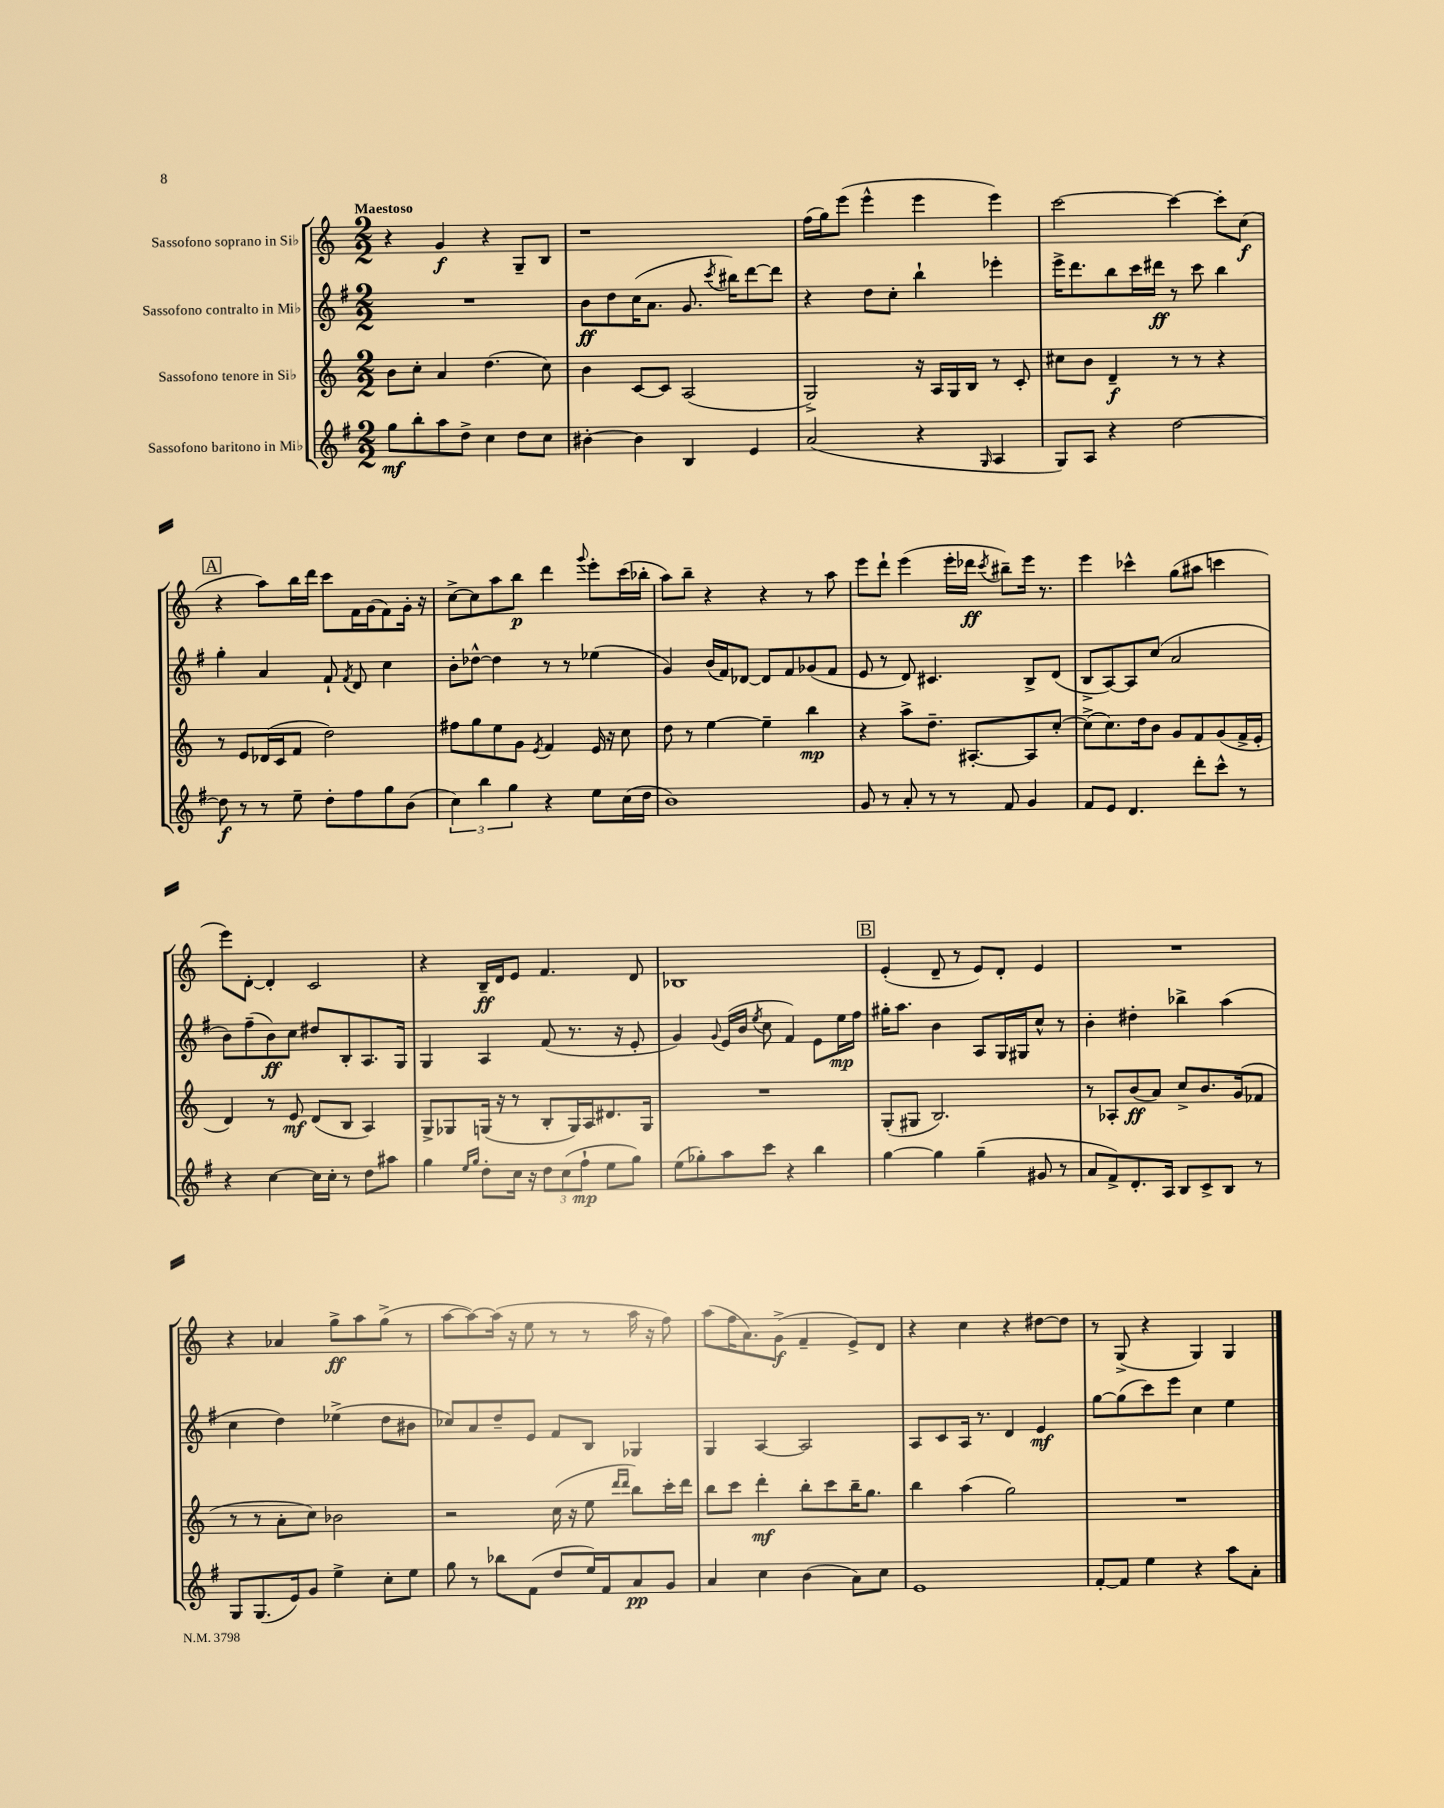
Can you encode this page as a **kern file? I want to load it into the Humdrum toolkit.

**kern	**dynam	**kern	**dynam	**kern	**dynam	**kern	**dynam
*part4	*part4	*part3	*part3	*part2	*part2	*part1	*part1
*staff4	*staff4	*staff3	*staff3	*staff2	*staff2	*staff1	*staff1
*I"Sassofono baritono in Mi♭	*	*I"Sassofono tenore in Si♭	*	*I"Sassofono contralto in Mi♭	*	*I"Sassofono soprano in Si♭	*
*clefG2	*	*clefG2	*	*clefG2	*	*clefG2	*
*k[f#]	*	*k[]	*	*k[f#]	*	*k[]	*
*M2/2	*	*M2/2	*	*M2/2	*	*M2/2	*
=1	=1	=1	=1	=1	=1	=1	=1
!	!	!	!	!	!	!LO:TX:a:B:t=Maestoso	!
8gg\L	mf	8b\L	.	1r	.	4r	.
8bb'\	.	8cc'\J	.	.	.	.	.
8aa\	.	4a/	.	.	.	4g/	f
8dd^\J	.	.	.	.	.	.	.
4cc\	.	(4.dd\	.	.	.	4r	.
8dd\L	.	.	.	.	.	8G~/L	.
8cc\J	.	8cc\)	.	.	.	8B/J	.
=2	=2	=2	=2	=2	=2	=2	=2
[4b#X'\	.	4b\	.	8b\L	ff	1r	.
.	.	.	.	8dd\	.	.	.
4b#\]	.	[8c/L	.	(16cc\K	.	.	.
.	.	.	.	8.a\J	.	.	.
.	.	8c/J]	.	.	.	.	.
4B/	.	(2A/	.	8.g/	.	.	.
.	.	.	.	8qccc/	.	.	.
.	.	.	.	16bb#X\KL)	.	.	.
4e/	.	.	.	[8ddd\	.	.	.
.	.	.	.	8ddd\J]	.	.	.
=3	=3	=3	=3	=3	=3	=3	=3
(2a/	.	2G^/)	.	4r	.	(16ff\LL	.
.	.	.	.	.	.	16gg\J)	.
.	.	.	.	.	.	(8eee\J	.
.	.	.	.	8dd\L	.	4eee^^\	.
.	.	.	.	8cc'\J	.	.	.
4r	.	16r	.	4bb`\	.	4eee\	.
.	.	16A/LL	.	.	.	.	.
.	.	16G/	.	.	.	.	.
.	.	16B/JJ	.	.	.	.	.
16qqG/	.	.	.	.	.	.	.
4A/	.	8r	.	4eee-X'\	.	4eee\)	.
.	.	8c'/	.	.	.	.	.
=4	=4	=4	=4	=4	=4	=4	=4
8G/L)	.	8cc#X\L	.	16eee^\KL	.	[2ccc\	.
.	.	.	.	8.ddd\	.	.	.
8A/J	.	8b\J	.	.	.	.	.
4r	.	4d~/	f	8bb\	.	.	.
.	.	.	.	16ccc\L	.	.	.
.	.	.	.	16ddd#X\JJ	ff	.	.
[2dd\	.	8r	.	8r	.	4ccc\_	.
.	.	8r	.	8ccc\	.	.	.
.	.	4r	.	4bb\	.	8ccc'\L]	.
.	.	.	.	.	.	(8cc\J	f
!!LO:LB:g=z
!!LO:REH:place=s1:t=A
=5	=5	=5	=5	=5	=5	=5	=5
8dd\]	f	8r	.	4gg'\	.	4r	.
8r	.	8e/L	.	.	.	.	.
8r	.	(16d-X/L	.	4a/	.	8aa\L)	.
.	.	16c/J	.	.	.	.	.
8ee~\	.	8f/J	.	.	.	16bb\L	.
.	.	.	.	.	.	16ddd\JJ	.
8dd'\L	.	2dd\)	.	8f#`/	.	8ccc\L	.
.	.	.	.	8qf#/	.	.	.
8ff#\	.	.	.	8d/	.	16f\L	.
.	.	.	.	.	.	(16g\J	.
8gg\	.	.	.	4cc\	.	8f\)	.
(8b\J	.	.	.	.	.	16g'\Jk	.
.	.	.	.	.	.	16r	.
=6	=6	=6	=6	=6	=6	=6	=6
6cc\)	.	8ff#X\L	.	8b'\L	.	[8cc^\L	.
.	.	8gg\	.	[8dd-X^^\J	.	8cc\]	.
6bb\	.	.	.	.	.	.	.
.	.	8ee\	.	4dd-\]	.	8aa\	.
6gg\	.	.	.	.	.	.	.
.	.	8g\J	.	.	.	8bb\J	p
.	.	8qe/	.	.	.	.	.
4r	.	4f/	.	8r	.	4ddd\	.
.	.	.	.	8r	.	.	.
.	.	.	.	.	.	8qqggg/	.
8ee\L	.	16e/	.	(4ee-X\	.	8eee'\L	.
.	.	16r	.	.	.	.	.
(16cc\L	.	8cc\	.	.	.	(16ccc\L	.
16dd\JJ	.	.	.	.	.	16bb-X'\JJ	.
=7	=7	=7	=7	=7	=7	=7	=7
1b)	.	8dd\	.	4g/)	.	8aa\L)	.
.	.	8r	.	.	.	8bb~\J	.
.	.	[4ee\	.	(16b/LL	.	4r	.
.	.	.	.	16f#/J)	.	.	.
.	.	.	.	[8d-X/J	.	.	.
.	.	4ee~\]	.	8d-/L]	.	4r	.
.	.	.	.	8f#/	.	.	.
.	.	4bb\	mp	(8g-X/	.	8r	.
.	.	.	.	8f#/J	.	8aa\	.
=8	=8	=8	=8	=8	=8	=8	=8
8g/	.	4r	.	8e/	.	8eee\L	.
8r	.	.	.	8r	.	8ddd`\J	.
8a'/	.	8aa^\L	.	8d/)	.	(4eee\	.
8r	.	8.dd~\J	.	4.c#X/	.	.	.
8r	.	.	.	.	.	16eee'\LL	.
.	.	[8.A#X'/L	.	.	.	16ddd-X\JJ	ff
.	.	.	.	.	.	8qccc/	.
8f#/	.	.	.	.	.	8bb#X~\L)	.
4g/	.	8A#/]	.	8B^/L	.	16eee\Jk	.
.	.	.	.	.	.	8.r	.
.	.	[8cc'/J	.	(8d/J	.	.	.
=9	=9	=9	=9	=9	=9	=9	=9
8f#/L	.	(8cc^\L]	.	8B^/L	.	4eee\	.
8e/J	.	8.cc\)	.	[8A/)	.	.	.
4.d/	.	.	.	8A/]	.	4ccc-X^^\	.
.	.	16dd\k	.	.	.	.	.
.	.	8b\J	.	(8cc/J	.	.	.
.	.	8g/L	.	2a/	.	(8gg\L	.
8ddd'\L	.	8f/	.	.	.	8aa#X\J	.
8ccc^^\J	.	(8g/	.	.	.	4cccn\	.
8r	.	16f^/L	.	.	.	.	.
.	.	16e'/JJ	.	.	.	.	.
!!LO:LB:g=z
=10	=10	=10	=10	=10	=10	=10	=10
4r	.	4d/)	.	8b\L)	.	8eee\L)	.
.	.	.	.	(8ff#~\	.	[8d'\J	.
[4cc\	.	8r	.	8b\)	ff	4d'/]	.
.	.	8e/	mf	8cc\J	.	.	.
16cc\LL]	.	(8d/L	.	8dd#X/L	.	2c/	.
16cc'\JJ	.	.	.	.	.	.	.
8r	.	8B/J	.	8B'/	.	.	.
8dd\L	.	4A/)	.	8.A/	.	.	.
8aa#X\J	.	.	.	.	.	.	.
.	.	.	.	16G/Jk	.	.	.
=11	=11	=11	=11	=11	=11	=11	=11
4gg\	.	8G^/L	.	4G/	.	4r	.
.	.	8G-X/	.	.	.	.	.
16qqee/LL	.	.	.	.	.	.	.
16qqgg/JJ	.	.	.	.	.	.	.
8dd'\L	.	(16Gn/Jk	.	4A/	.	16B~/LL	ff
.	.	16r	.	.	.	16d/J	.
16cc\Jk	.	8r	.	.	.	8e/J	.
16r	.	.	.	.	.	.	.
12dd\L	.	8B'/L	.	(8f#/	.	4.f/	.
(12cc\	.	.	.	.	.	.	.
.	.	16G/L)	.	8.r	.	.	.
12ff#`\J	mp	.	.	.	.	.	.
.	.	16A/J	.	.	.	.	.
8ee\L	.	8.d#X/	.	.	.	.	.
.	.	.	.	16r	.	.	.
8gg\J)	.	.	.	8e'/	.	8d/	.
.	.	16G/Jk	.	.	.	.	.
=12	=12	=12	=12	=12	=12	=12	=12
(8ee\L	.	1r	.	4g/)	.	1B-X	.
8gg-X'\)	.	.	.	.	.	.	.
.	.	.	.	8qqg/	.	.	.
8aa\	.	.	.	(16e/LL	.	.	.
.	.	.	.	16b/JJ	.	.	.
.	.	.	.	8qee/	.	.	.
8ccc\J	.	.	.	8cc\	.	.	.
4r	.	.	.	4f#/)	.	.	.
4bb\	.	.	.	8e\L	.	.	.
.	.	.	.	16ee\L	mp	.	.
.	.	.	.	16ff#\JJ	.	.	.
!!LO:REH:place=s1:t=B
=13	=13	=13	=13	=13	=13	=13	=13
[4gg\	.	(8G'/L	.	16gg#X'\KL	.	(4e'/	.
.	.	.	.	8.aa\J	.	.	.
.	.	8G#X/J	.	.	.	.	.
4gg\]	.	2.B/)	.	4b\	.	8d~/	.
.	.	.	.	.	.	8r	.
(4gg~\	.	.	.	8A/L	.	8e/L)	.
.	.	.	.	16G/L	.	8d'/J	.
.	.	.	.	16G#X/J	.	.	.
8g#X/	.	.	.	8cc^^/J	.	4e/	.
8r	.	.	.	8r	.	.	.
=14	=14	=14	=14	=14	=14	=14	=14
8a/L	.	8r	.	4b'\	.	1r	.
8f#^/)	.	8A-X'/L	.	.	.	.	.
8.d'/	.	(8b/	ff	4dd#X'\	.	.	.
.	.	8a/J)	.	.	.	.	.
16A/Jk	.	.	.	.	.	.	.
8B/L	.	8cc^/L	.	4bb-X^\	.	.	.
8c^/	.	8.b/	.	.	.	.	.
8B/J	.	.	.	(4aa\	.	.	.
.	.	(16g/k	.	.	.	.	.
8r	.	8f-X/J	.	.	.	.	.
!!LO:LB:g=z
=15	=15	=15	=15	=15	=15	=15	=15
8G/L	.	8r	.	4cc\	.	4r	.
(8.G/	.	8r	.	.	.	.	.
.	.	8a'\L	.	4dd\)	.	4a-X/	.
16e/k)	.	.	.	.	.	.	.
8g/J	.	8cc\J)	.	.	.	.	.
4ee^\	.	2b-X\	.	(4ee-X^\	.	8gg^\L	ff
.	.	.	.	.	.	8aa\	.
8cc'\L	.	.	.	8dd\L	.	(8gg^\J	.
8ee\J	.	.	.	8b#X\J	.	8r	.
=16	=16	=16	=16	=16	=16	=16	=16
8gg\	.	2r	.	8cc-X/L)	.	[8aa\L	.
8r	.	.	.	8a/	.	8aa\_)	.
8bb-X\L	.	.	.	8dd~/	.	(16aa\Jk]	.
.	.	.	.	.	.	16r	.
(8f#\J	.	.	.	8e/J	.	8ee\	.
8dd/L	.	(16cc\	.	8f#/L	.	8r	.
.	.	16r	.	.	.	.	.
16ee/L)	.	8ee\	.	8B/J	.	8r	.
16f#/J	.	.	.	.	.	.	.
.	.	16qqddd/LL	.	.	.	.	.
.	.	16qqddd/JJ	.	.	.	.	.
8a/	pp	8bb\L)	.	4G-X/	.	16aa\	.
.	.	.	.	.	.	16r	.
8g/J	.	16ccc'\L	.	.	.	8ff\)	.
.	.	16ddd\JJ	.	.	.	.	.
=17	=17	=17	=17	=17	=17	=17	=17
4a/	.	8bb\L	.	4G/	.	(8aa\L	.
.	.	8ccc\J	.	.	.	16ff\K	.
.	.	.	.	.	.	8.a\)	.
4cc\	.	4ddd'\	mf	[4A/	.	.	.
.	.	.	.	.	.	(8g^\J	f
(4b\	.	8bb'\L	.	2A/]	.	4f~/	.
.	.	8ccc\	.	.	.	.	.
8a\L)	.	16bb~\K	.	.	.	8e^/L)	.
.	.	8.gg\J	.	.	.	.	.
8cc\J	.	.	.	.	.	8d/J	.
=18	=18	=18	=18	=18	=18	=18	=18
1e	.	4bb\	.	8A/L	.	4r	.
.	.	.	.	8c/	.	.	.
.	.	(4aa\	.	16A/Jk	.	4cc\	.
.	.	.	.	8.r	.	.	.
.	.	2gg\)	.	4d/	.	4r	.
.	.	.	.	4e/	mf	[8dd#X\L	.
.	.	.	.	.	.	8dd#\J]	.
=19	=19	=19	=19	=19	=19	=19	=19
[8f#'/L	.	1r	.	[8gg\L	.	8r	.
8f#/J]	.	.	.	(8gg\]	.	(8G^/	.
4ee\	.	.	.	8ccc\)	.	4r	.
.	.	.	.	8eee\J	.	.	.
4r	.	.	.	4cc\	.	4G/)	.
8aa\L	.	.	.	4ee\	.	4G/	.
8a'\J	.	.	.	.	.	.	.
==	==	==	==	==	==	==	==
*-	*-	*-	*-	*-	*-	*-	*-
